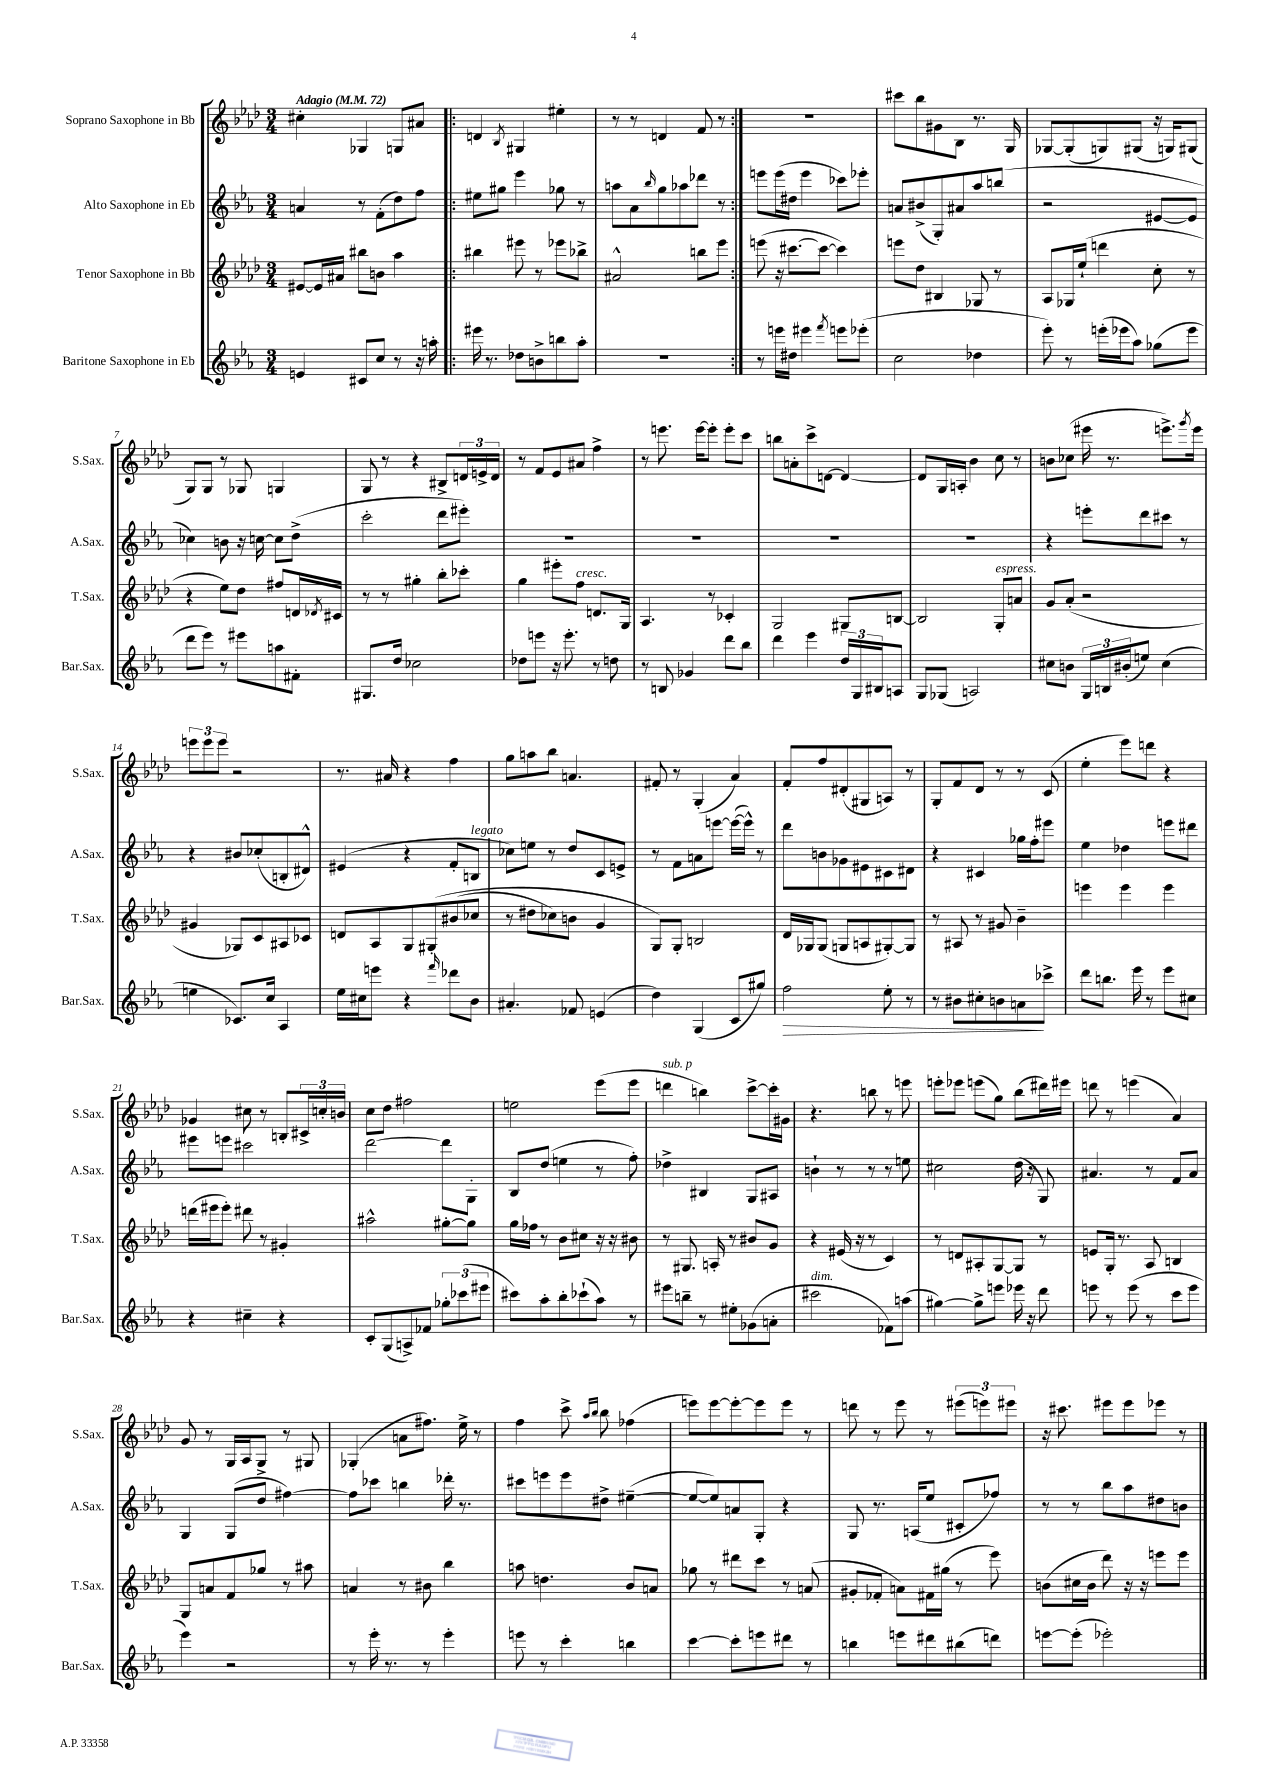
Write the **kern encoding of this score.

**kern	**kern	**kern	**kern
*staff4	*staff3	*staff2	*staff1
*clefG2	*clefG2	*clefG2	*clefG2
*k[b-e-a-]	*k[b-e-a-d-]	*k[b-e-a-]	*k[b-e-a-d-]
*M3/4	*M3/4	*M3/4	*M3/4
*MM72	*MM72	*MM72	*MM72
4e	[8e#	4a	4cc#'
.	16e#]	.	.
.	16a#	.	.
8c#	8bb#	8r	4G-
8cc	8b	(8f'	.
8r	4aa-	8dd)	8G
16r	.	8ff	8a#
16aa'	.	.	.
=!|:	=!|:	=!|:	=!|:
16eee#	4bb#	8ee#	4d
8.r	.	.	.
.	.	8gg#	.
.	.	.	8qB-
8dd-	8eee#	4eee-	4G#
8b^	8r	.	.
8bb	8eee-	8gg-	4ee#'
8aa-'	8bb-^	8r	.
=	=	=	=
2.r	2a#^^	8aa	8r
.	.	8a-	8r
.	.	16qqbb-	.
.	.	8gg	4d
.	.	8aa-	.
.	8bb	8ddd-	8f
.	8eee-	8r	8r
=:|!	=:|!	=:|!	=:|!
8r	(8eee	8eee	2.r
16eee	16r	(16eee	.
16dd#	[8.ccc#	16dd#	.
4eee#	.	4eee	.
.	8ccc#_	.	.
8qfff	.	.	.
8eee	4ccc#])	8ccc-)	.
(8eee-'	.	8eee-'	.
=	=	=	=
2cc	8eee	8a	8ccc#
.	8dd-	(8b#^	8bb-
.	4B#	8G')	8g#
.	.	8a#	8B-
4dd-	8G-	8aa-	8.r
.	8r	(8bb	.
.	.	.	16G
=	=	=	=
8eee-')	8A-	2r	[8G-
8r	16G-	.	(8G-']
.	(16ee-`	.	.
(16eee'	4ddd	.	8G)
16eee-	.	.	.
8aa-)	.	.	(8G#
(8gg-	8cc'	[8e#	16r
.	.	.	16G)
8eee-	8r	8e#]	(8G#
=	=	=	=
8ddd	4r	4cc-)	8G)
8eee-)	.	.	8G
8r	8ee-)	8b	8r
8eee#	8dd-	16r	8G-
.	.	[16cc	.
8aa	8ff#	8cc]	4G
8f#'	16d	(8dd^	.
.	8qd-	.	.
.	16c#	.	.
=	=	=	=
8.G#	8r	2ccc'	8G
.	8r	.	8r
16dd	.	.	.
2cc-	4gg#'	.	4r
.	8bb-'	8ddd	8B#^
.	8ccc-'	8eee#')	24d
.	.	.	24e^
.	.	.	24d
=	=	=	=
8dd-	4gg	2.r	8r
8eee	.	.	8f
16r	8eee#'	.	8e-
8.eee'	.	.	.
.	8ff	.	8a#
8r	8.d	.	4ff^
8dd	.	.	.
.	16G	.	.
=	=	=	=
8r	4.A-	2.r	8r
8B	.	.	8.eee
4g-	.	.	.
.	.	.	[16eee
.	8r	.	8eee']
8ddd	4c-'	.	8eee'
8bb-	.	.	8ccc
=	=	=	=
4ddd	2G	2.r	8bb
.	.	.	8a'
4eee-	.	.	8ccc^
.	.	.	[8d
24dd	8G#	.	4d_
24G	.	.	.
24B#	.	.	.
8A	[8B	.	.
=	=	=	=
8G	2B]	2.r	8d]
(8G-	.	.	16G
.	.	.	16A'
2A)	.	.	4b-
.	8G'	.	8cc
.	8a	.	8r
=	=	=	=
8cc#	8g	4r	8b
8b	(8a-'	.	(8cc-
24G	2r	8eee'	16eee#
24B	.	.	.
.	.	.	8.r
(24b#'	.	.	.
8ee)	.	8ddd	.
(4cc#	.	8ccc#	8.eee^)
.	.	8r	.
.	.	.	8qggg
.	.	.	16eee
=	=	=	=
4ee	4g#	4r	12eee
.	.	.	12eee
.	.	.	12eee
8.c-)	8G-)	8b#	2r
.	8c	(8cc-'	.
16cc	.	.	.
4A-	8A#	8B'	.
.	8c-	8d#^^)	.
=	=	=	=
16ee-	8d	(4e#	8.r
16cc#	.	.	.
8eee	8A-	.	.
.	.	.	16a#
4r	8G	4r	4r
.	&(8G#'	.	.
16qqfff	.	.	.
8ddd-	(8b#	8f'	4ff
8b-	8cc-	8B	.
=	=	=	=
4.a#'	8r	8cc-)	8gg
.	8dd#	8ee	8aa
.	8cc-)	8r	8bb-
8f-	8b	8dd	4.a
(4e	4g	8c	.
.	.	8e^	.
=	=	=	=
4dd)	8G&)	8r	8f#'
.	8G'	8f	8r
(4G	2B	8a	(4G'
.	.	[8eee	.
8c	.	(16eee_	4a-)
.	.	16eee^^])	.
8gg#)	.	8r	.
=	=	=	=
2ff	16d-	8ddd	8f'
.	16G-	.	.
.	(8G-	8b	8ff
.	8G	8g-	(8d#'
.	8A	8e#	8G#
8ee-'	[8G#')	8c#	8A)
8r	8G#]	8d#	8r
=	=	=	=
8r	8r	4r	8G'
8b#	8A#	.	8f
8cc#'	8r	4c#	8d-
8b	8g#	.	8r
8a	4b-~	16gg-	8r
.	.	16ff'	.
8ccc-^	.	8eee#	(8c
=	=	=	=
8ddd	4eee	4ee-	4ee-'
8.bb	.	.	.
.	4eee	4dd-	8eee-)
16eee-	.	.	.
8r	.	.	8ddd
8eee-	4eee	8eee	4r
8cc#	.	8ddd#	.
=	=	=	=
4r	(16ddd	8eee#	4g-
.	16eee#	.	.
.	8eee#')	8eee	.
4cc#~	8ddd#	2ccc#	8cc#
.	8r	.	8r
4r	4g#'	.	8B'
.	.	.	24c#^
.	.	.	24cc'
.	.	.	24b
=	=	=	=
8c'	2aa#^^	[2ddd	8cc
(8G	.	.	8dd-
8A^)	.	.	2ff#
8f-	.	.	.
12gg-'	[8gg#'	8ddd]	.
(12ccc-	.	.	.
.	8gg#]	8G'	.
12eee#	.	.	.
=	=	=	=
8ccc#)	16gg	8B-	2ee
.	16ff-	.	.
8aa-'	8r	(8dd	.
8bb-'	8b-	4ee	.
(8ccc-`	8cc#	.	.
8aa-)	16r	8r	(8eee-
.	16r	.	.
8r	8b#	8ff')	8eee-
=	=	=	=
8eee#	8r	4dd-^	4ddd
8bb~	8.G#	.	.
8r	.	4B#	4bb)
.	16A'	.	.
8ee#'	8r	.	.
(8g-	8b#	8G	[8ccc^
8a'	8g	8A#	16ccc']
.	.	.	16g#
=	=	=	=
2ccc#	4r	4b`	4.r
.	(16e#	8r	.
.	16r	.	.
.	8r	8r	8bb
8f-)	4c)	8r	8r
(8aa	.	8ee	8eee
=	=	=	=
[4gg#)	8r	2cc#	8eee'
.	8d	.	8eee-
8gg#^]	8A#'	.	(8eee
8eee	[8G	.	8gg)
16eee-	8G]	(16dd	(8bb-
16r	.	16r	.
8ddd	8r	8G)	16ddd#)
.	.	.	16eee#
=	=	=	=
8eee	8e	4.a#	8ddd
8r	16G'	.	8r
.	8.r	.	.
(8eee	.	.	(4eee
8r	8A-	8r	.
8ccc	4B	8f	4a-)
8eee	.	8a#	.
=	=	=	=
4eee-)	8G	4G	8g
.	8a	.	8r
2r	8f	(8G	16G
.	.	.	16A-
.	8gg-	8dd	8G^
.	8r	[4ff#)	8r
.	8aa#	.	8G#
=	=	=	=
8r	4a	8ff#]	(4G-'
16eee-'	.	8ccc-	.
8.r	.	.	.
.	8r	4bb	8a
8r	8b#	.	8.ff#)
4eee-'	4bb-	16ddd-'	.
.	.	8.r	16ee-^
.	.	.	8r
=	=	=	=
8eee	8aa	8ccc#	4ff
8r	4.dd	8eee	.
4ccc'	.	8eee	8ccc^
.	.	.	16qqaa-
.	.	.	16qqbb-
.	.	8dd#^	8bb-
4bb	8b-	([4ee#~	(4ff-
.	8a	.	.
=	=	=	=
[4ccc	8gg-	8ee#_	8eee)
.	8r	8ee#])	[8eee
8ccc']	8ddd#	8a	8eee'_
8eee	8ccc	8G'	8eee]
8ddd#	8r	4r	8eee
8r	(8a	.	8r
=	=	=	=
4bb	8g#'	8G	8ddd
.	8f-'	8.r	8r
8eee	8a)	.	8eee-
.	.	(16A	.
8ddd#	16f#	8ee-	8r
.	(16gg#	.	.
(8bb#	8r	8c#'	(12eee#
.	.	.	12eee)
8ddd)	8eee-)	8ff-)	.
.	.	.	12eee#
=	=	=	=
[8eee	(8b	8r	16r
.	.	.	8.ccc#
(8eee']	16cc#	8r	.
.	16b	.	.
2eee-')	8ddd-)	8bb-	8eee#
.	16r	8aa-	8eee#
.	16r	.	.
.	8eee	8dd#	8eee-
.	8eee	8b	8r
==	==	==	==
*-	*-	*-	*-
